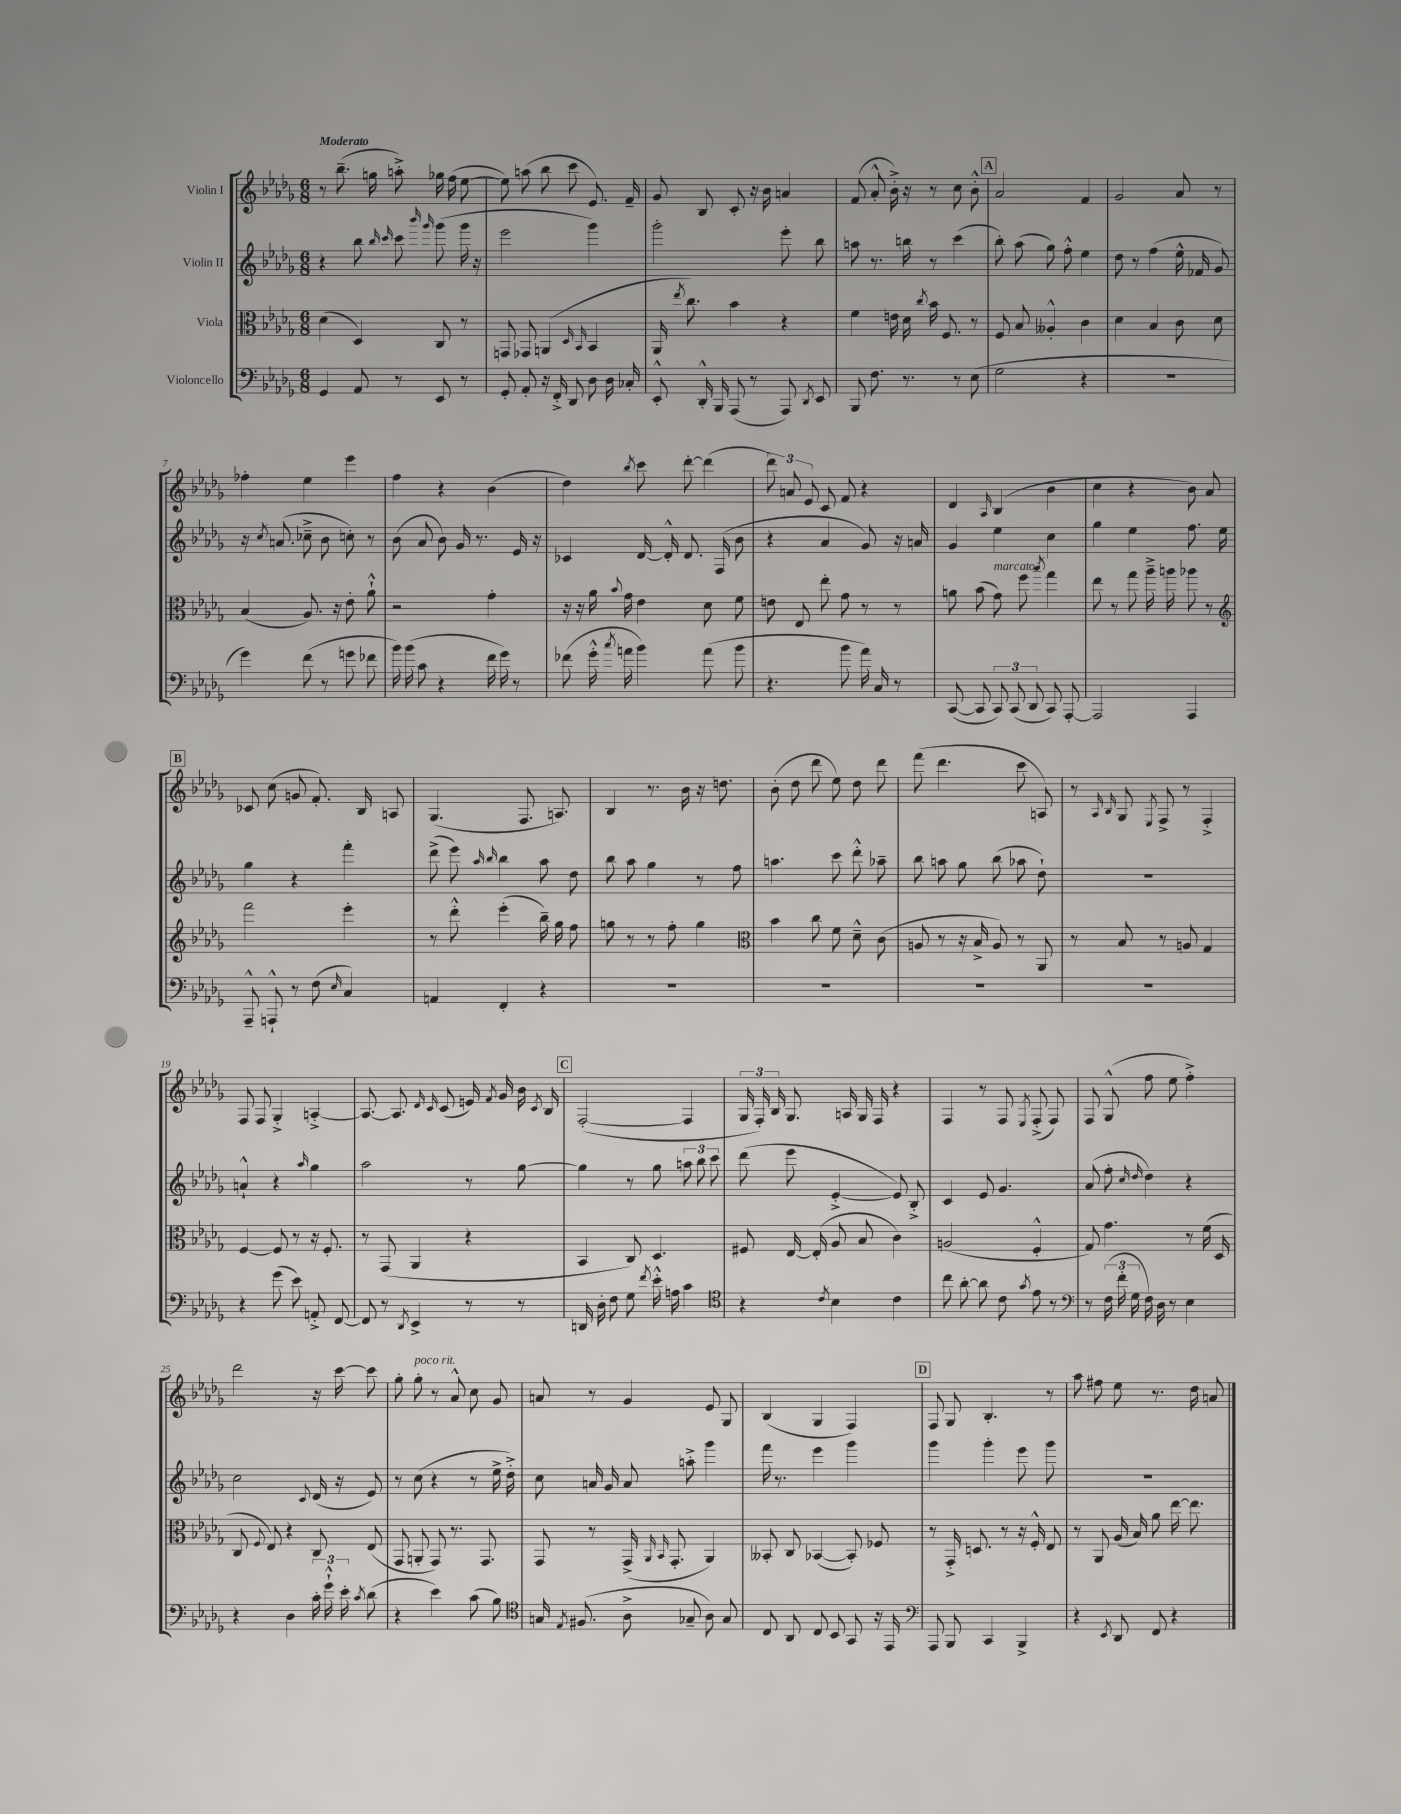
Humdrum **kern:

**kern	**kern	**kern	**kern
*part4	*part3	*part2	*part1
*staff4	*staff3	*staff2	*staff1
*I"Violoncello	*I"Viola	*I"Violin II	*I"Violin I
*clefF4	*clefC3	*clefG2	*clefG2
*k[b-e-a-d-g-]	*k[b-e-a-d-g-]	*k[b-e-a-d-g-]	*k[b-e-a-d-g-]
*M6/8	*M6/8	*M6/8	*M6/8
=1	=1	=1	=1
!	!	!	!LO:TX:a:B:t=Moderato
4GG-/	(4d-\	4r	8r
.	.	.	(8.bb-~\
8AA-/	4D-/)	8bb-\	.
.	.	.	16ggn\
.	.	16qqbb-/	.
.	.	16qqccc/	.
8r	.	8ccc\	8aan'^\)
.	.	16qqbbb-/	.
.	.	16qqggg-/	.
8EE-/	8C/	(8ggg-\	16gg-X\
.	.	.	(16ff\
8r	8r	16ggg-\	[8ee-\
.	.	16r	.
=2	=2	=2	=2
8GG-'/	8GGn/	2eee-\	8ee-\])
8AA-'/	8GG-X/	.	(8aan\
16r	(4AAn/	.	8bb-\
16FF'^/	.	.	.
8DD-/	.	.	8ccc\
.	16qqD-/	.	.
.	16qqBB-/	.	.
8D-\	4BB-/	4ggg-\)	8.e-/)
16D-\	.	.	.
16C-X'/	.	.	16f~/
=3	=3	=3	=3
8EE-'^^/	16AA-/	2ggg-'\	8g-/
.	8qee-/	.	.
.	8.cc\)	.	.
16DD-'^^/	.	.	8B-/
16BBB-/	.	.	.
(8AAA-/	4b-\	.	8c'/
8r	.	.	16r
.	.	.	16b-\
8AAA-/)	4r	8eee-'\	4an/
8qDD-/	.	.	.
8EE-/	.	8bb-\	.
=4	=4	=4	=4
8BBB-/	4f\	8aan\	(8f/
8.F\	.	8.r	8a-'^^/
.	16en\	.	16b-'^\)
8.r	16d-\	16bbn\	16r
.	8qcc/	.	.
.	16b-\	8r	8r
.	8.F/	.	.
8r	.	(4ccc\	8cc\
(8E-\	8r	.	8b-'^^\
!!LO:REH:place=s1:t=A
=5	=5	=5	=5
2G-\	8F/	8bb-'\)	2a-/
.	8B-/	(8aa-\	.
.	4A--X'^^/	8gg-\)	.
.	.	8ff'^^\	.
4r	4c\	4ee-\	4f/
=6	=6	=6	=6
2.r	4d-\	8dd-\	2g-/
.	.	8r	.
.	4B-/	(4ff\	.
.	8c\	16ee-^^\	8a-/
.	.	16f-X/	.
.	8d-\	8g-/)	8r
!!LO:LB:g=z
=7	=7	=7	=7
4g-\)	(4B-/	16r	4ff-X'\
.	.	8qcc/	.
.	.	(8.an/	.
(8f\	8.A-/)	8cc-X~^\	4ee-\
8r	.	8b-\	.
.	16r	.	.
8gn\	8e-'\	8ccn'\)	4eee-\
8f-X\	8a-`^^\	8r	.
=8	=8	=8	=8
16b-\)	2r	(8b-\	4ff\
(16b-\	.	.	.
8c\	.	8a-/	.
4r	.	8b-\)	4r
.	.	16g-/	.
.	.	8.r	.
16f\	4g-'\	.	(4b-\
16g-\)	.	.	.
8r	.	16e-/	.
.	.	16r	.
=9	=9	=9	=9
(8f-X\	16r	4c-X/	4dd-\)
.	16r	.	.
16g-'^^\	16a-\	.	.
8qcc/	8qqb-/	.	.
16an\	16g-\	.	.
.	.	.	8qbb-/
4b-\)	4e-\	[16d-/	8ccc\
.	.	16d-'^^/]	.
.	.	8.d-/	[8ddd-'\
(8a\	8d-\	.	(4ddd-\]
.	.	(16F/	.
8b-\	8f\	8b-\	.
=10	=10	=10	=10
4.r	8en\	4r	12ddd-\)
.	.	.	12an/
.	8E-/	.	.
.	.	.	12e-/
.	8ee-'\	4a-/	8c/
8b-\	8g-\	.	8f/
16a-\)	8r	8g-/)	4r
16C/	.	.	.
8r	8r	16r	.
.	.	16an/	.
=11	=11	=11	=11
([8CC/	8an\	4g-/	4d-/
8CC/]	(8b-\	.	.
.	.	.	16qqA-/
!	!LO:TX:a:i:t=marcato	!	!
12CC/)	8g-\)	4ee-\	(4B-/
(12CC/	.	.	.
.	8ff\	.	.
12DD-/	.	.	.
.	8qbb-/	.	.
8CC/)	4gg-\	4cc\	4b-\
[8AAA-'/	.	.	.
=12	=12	=12	=12
2AAA-/]	8ee-\	4gg-\	4cc\
.	8r	.	.
.	8gg-\	4ee-\	4r
.	16aa-~^\	.	.
.	16aan\	.	.
4AAA-/	8aa-X\	8.ff\	8b-\)
.	8r	.	8a-/
.	.	16ee-\	.
!!LO:LB:g=z
!!LO:REH:place=s1:t=B
=13	=13	=13	=13
*	*clefG2	*	*
8AAA-~^^/	2fff\	4gg-\	8c-X/
8AAAn`^^/	.	.	(8cc\
8r	.	4r	8gn/
(8F\	.	.	8.f'/)
16qqE-/	.	.	.
4C/)	4eee-'\	4fff'\	.
.	.	.	16B-/
.	.	.	8An/
=14	=14	=14	=14
4AAn/	8r	(8ddd-^\	(4.G-/
.	8ddd-'^^\	8eee-\)	.
.	.	16qqaa-/	.
.	.	16qqbb-/	.
4FF'/	(4eee-'\	4bb-\	.
.	.	.	8.F/
4r	16bb-~\)	8aa-\	.
.	16gg-\	.	8.An/)
.	8ff\	8dd-\	.
=15	=15	=15	=15
2.r	8ggn\	8bb-\	4B-/
.	8r	8aa-\	.
.	8r	4gg-\	8.r
.	8ff'\	.	.
.	.	.	16b-\
.	4gg\	8r	16r
.	.	.	8.ddn\
.	.	8ff\	.
=16	=16	=16	=16
*	*clefC3	*	*
2.r	4b-\	4.aan\	(8b-'\
.	.	.	8dd-\
.	8cc\	.	8ddd-\
.	8f\	8ccc\	8ee-\)
.	8d-~^^\	8ddd-'^^\	8dd-\
.	(8c\	8aa-X~\	8ddd-\
=17	=17	=17	=17
2.r	8An/	8bb-\	(8fff\
.	8r	8aan\	4.ddd-\
.	16r	8gg-\	.
.	16B-^/	.	.
.	8A/)	(8bb-\	.
.	8r	8aa-X\	8ccc\
.	8AA-/	8dd-`\)	8An/)
=18	=18	=18	=18
2.r	8r	2.r	8r
.	.	.	16qqA-/
.	.	.	16qqB-/
.	8B-/	.	8G-/
.	.	.	8qE-/
.	8r	.	8F^/
.	8An/	.	8r
.	4G-/	.	4F'^/
!!LO:LB:g=z
=19	=19	=19	=19
4r	[4F/	4an`^^/	8F/
.	.	.	8F/
(8g-\	8F/]	4r	4G-'^/
8e-\)	8r	.	.
.	.	16qqaa-/	.
8AAn'^/	16r	4gg-\	[4An'^/
.	8.F'/	.	.
[8FF/	.	.	.
=20	=20	=20	=20
8FF/]	8r	2aa-\	8.A/_
8r	(8GG-/	.	.
.	.	.	8.A/]
8qDD-/	.	.	.
4EE-^/	4AA-/	.	.
.	.	.	16qqd-/
.	.	.	16qqc/
.	.	.	(8c/
8r	4r	8r	16en/)
.	.	.	8qf/
.	.	.	16g-/
8r	.	[8gg-\	16b-\
.	.	.	8qc/
.	.	.	16B-/
!!LO:REH:place=s1:t=C
=21	=21	=21	=21
16DDn/	4BB-/	4gg-\]	([2F'/
16D-'\	.	.	.
8F\	.	.	.
8G-\	8C/)	8r	.
8qf/	.	.	.
16e-'^^\	4.D-/	8gg-\	.
16An\	.	.	.
4c\	.	12aan\	4F/]
.	.	12bb-\	.
.	.	12ccc\	.
=22	=22	=22	=22
*clefC4	*	*	*
4r	8F#X/	(8ddd-\	24G-/
.	.	.	24F'/)
.	.	.	24B-/
.	[16E-/	8eee-\	8.G-/
.	(16E-'/]	.	.
8qc/	.	.	.
4B-\	8A-/	[4e-'^/	.
.	.	.	16An/
.	8B-/	.	16G-/
.	.	.	16F/
4c\	4c\)	8e-/])	4r
.	.	8B-'^/	.
=23	=23	=23	=23
8cc\	(2An/	4c/	4F/
[8a-'\	.	.	.
8a-\]	.	8e-/	8r
8c\	.	4.g-/	8F/
8qg-/	.	.	8qE-/
8e-\	4F'^^/	.	(8F'^/
8r	.	.	8F/)
=24	=24	=24	=24
*clefF4	*	*	*
8r	8G-/)	(8a-/	8F/
(24F\	4.g-\	8ff'\	(8G-^^/
24f'\	.	.	.
24G-\	.	.	.
.	.	16qqcc/	.
.	.	16qqdd-/	.
16F\)	.	4dd-\)	8ff\
16D-\	.	.	.
8r	.	.	8ee-\
4E-\	8r	4r	4ff'^\)
.	(16f\	.	.
.	16D-/	.	.
!!LO:LB:g=z
=25	=25	=25	=25
4r	8C/	2cc\	2ddd-\
.	8qqF/	.	.
.	8E-/)	.	.
4D-\	4r	.	.
.	.	8qqc/	.
24c'\	8C/	(16d-/	16r
24g-`^^\	.	.	.
.	.	16r	[16ccc\
24e-'\	.	.	.
8qc/	.	.	.
(8d-\	(8E-/	8e-/)	8ccc\]
=26	=26	=26	=26
4r	8GG-/	8r	8gg-'\
!	!	!	!LO:TX:a:i:t=poco rit.
.	8AAn'/	(8cc\	8gg-'\
4e-\)	8GG-/)	4r	8r
.	8.r	.	8a-^^/
(8c\	.	8r	8cc\
.	8.GG-/	.	.
8B-\)	.	16ee-^\	8g-/
.	.	16dd-'^\)	.
=27	=27	=27	=27
*clefC4	*	*	*
16Gn/	8GG-/	8cc\	8an/
8qE-/	.	.	.
(8.F#X/	.	.	.
.	8r	16an/	8r
.	.	16g-/	.
8A-^\	(16GG-^/	8a/	4g-/
.	16qqAA-/	.	.
.	16qqBB-/	.	.
.	8.GG-'/	.	.
8G-X~/	.	8aan'^\	.
8A-\)	4AA-/)	4ggg-\	8e-/
8G-/	.	.	8G-/
=28	=28	=28	=28
8C/	8BB--X'/	16fff\	(4B-/
.	.	8.r	.
8AA-/	8C/	.	.
8C/	([4BB-X/	4eee-\	4G-/
8BB-/	.	.	.
8GG-/	8BB-'/])	4ggg-\	4F/)
16r	8F-X/	.	.
16EE-/	.	.	.
!!LO:REH:place=s1:t=D
=29	=29	=29	=29
*clefF4	*	*	*
8AAA-/	8r	4ggg-\	8F/
8BBB-/	16GG-'^/	.	8G-/
.	8.Dn/	.	.
4CC/	.	4ggg-'\	4.B-'/
.	8r	.	.
4BBB-^/	16r	8eee-\	.
.	16F'^^/	.	.
.	8E-/	8ggg-\	8r
=30	=30	=30	=30
4r	8r	2.r	8aa-\
.	8AA-/	.	8ff#X\
8qEE-/	.	.	.
8DD-/	(16A-/	.	8ee-\
.	16B-/)	.	.
8FF/	8a-\	.	8.r
4r	[16ee-\	.	.
.	8.ee-\]	.	16dd-\
.	.	.	8an/
==	==	==	==
*-	*-	*-	*-
